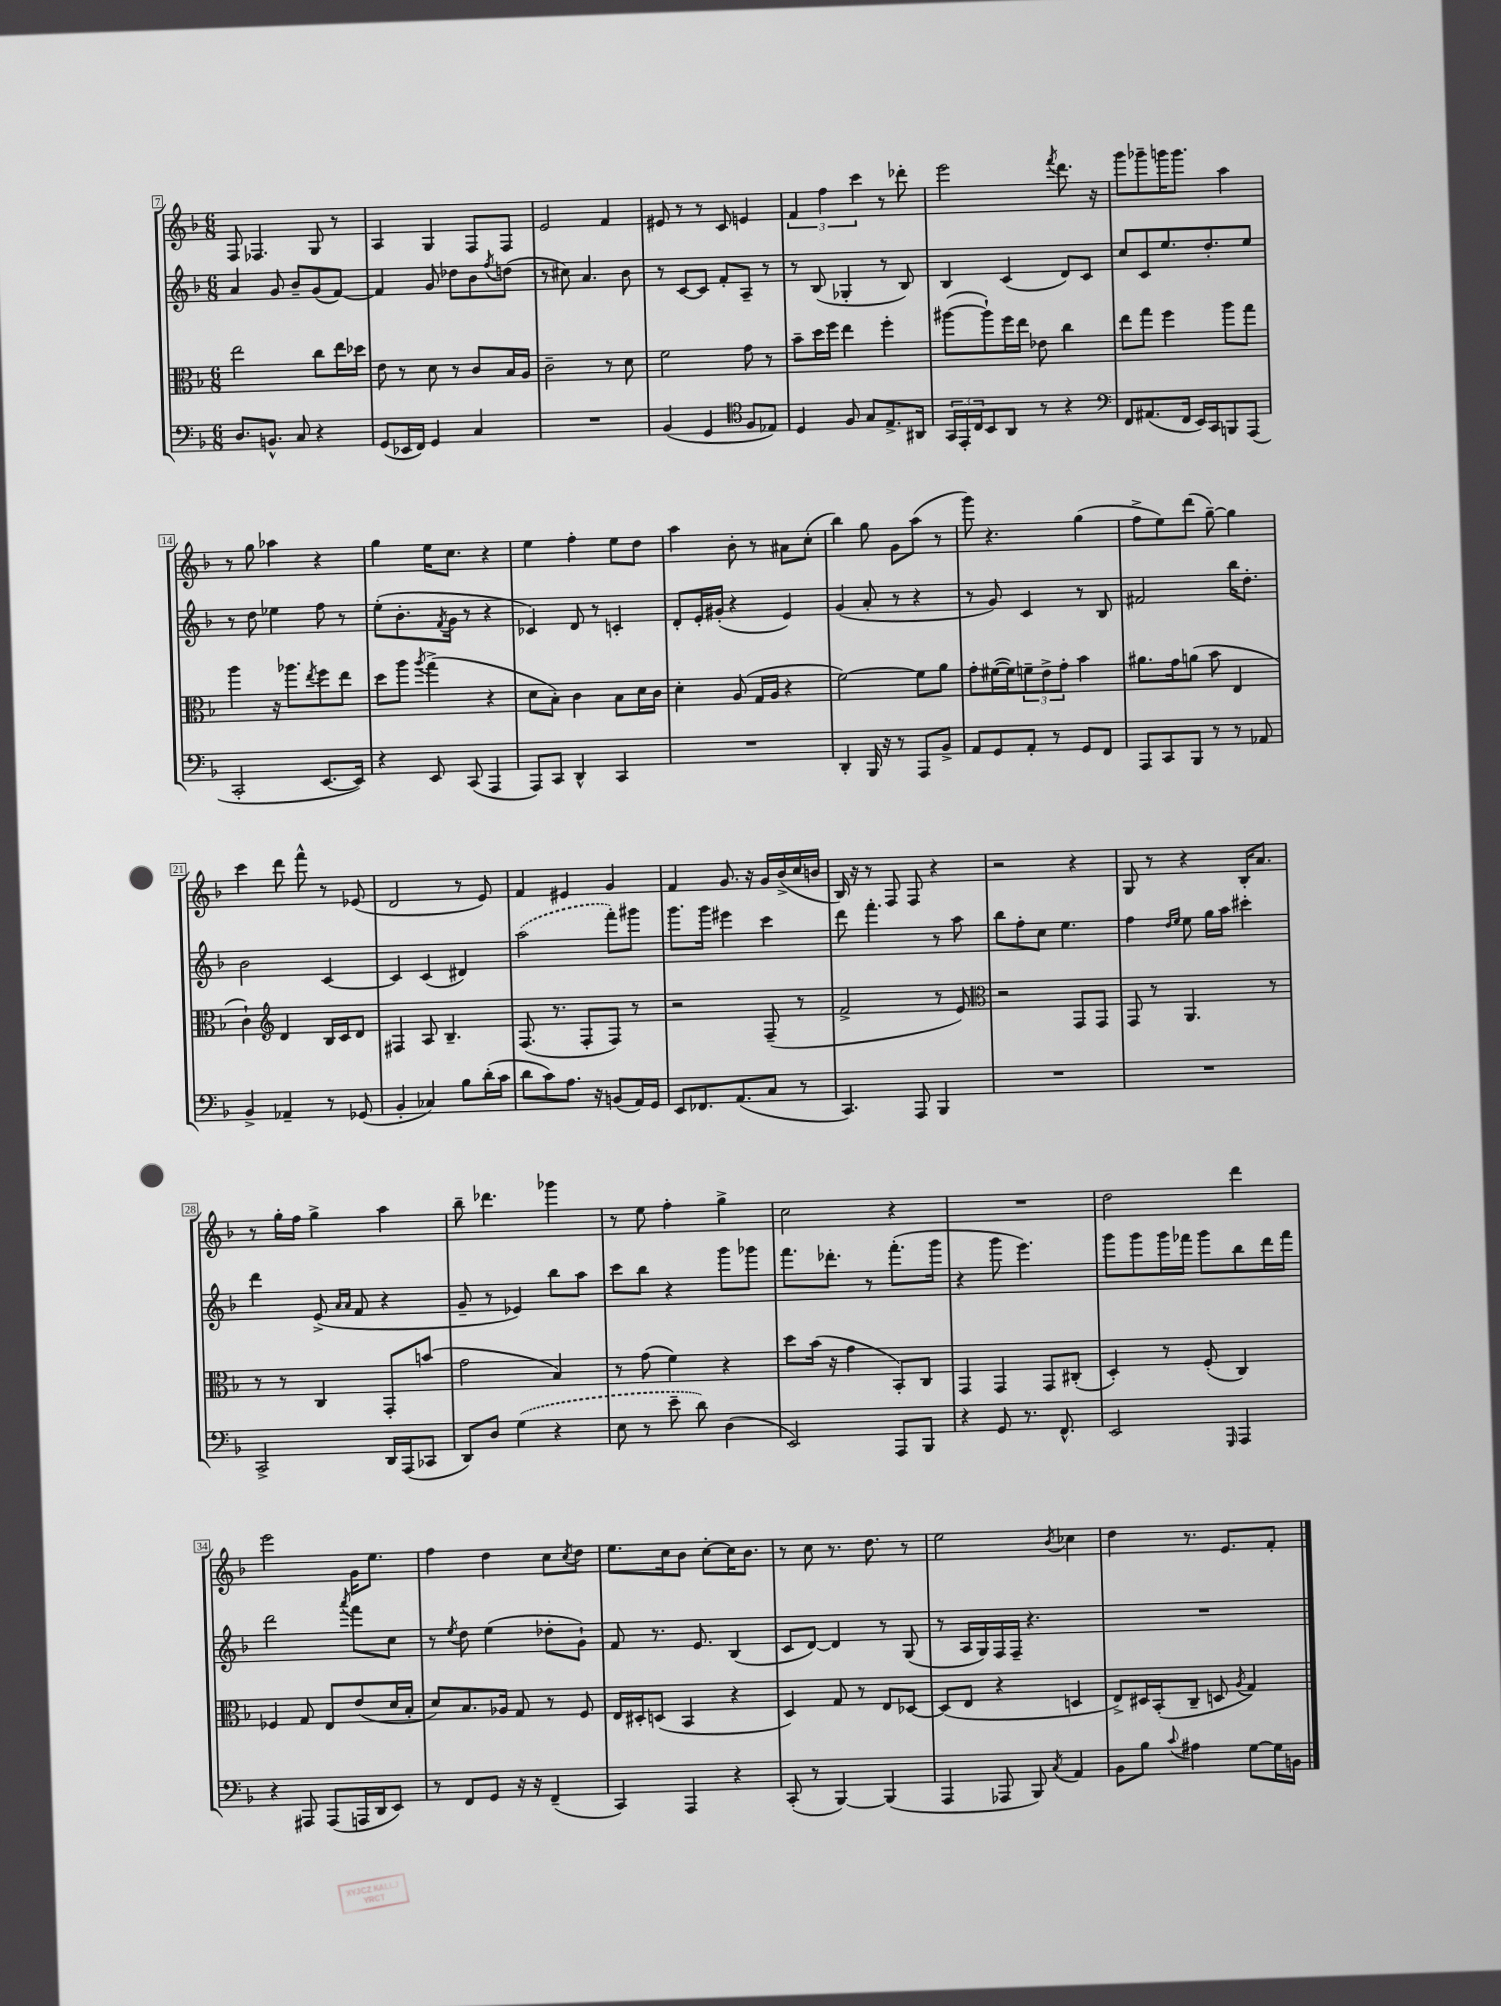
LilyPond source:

<<
\new StaffGroup <<
\new Staff = "s0" {
    \clef treble \key f \major \numericTimeSignature \time 6/8
    f8 fes4. g8 r8 |
    a4 g4 f8 f8 |
    e'2 f'4 |
    eis'8 r8 r8 c'8 e'4 |
    \tuplet 3/2 { f'4 f''4 c'''4 } r8 des'''8-. |
    e'''2 \acciaccatura { f'''8 } d'''8. r16 |
    g'''8 ges'''8-- g'''16 g'''8. a''4 |
    r8 g''8 aes''4 r4 |
    g''4 e''16 c''8. r4 |
    e''4 f''4-. e''8 d''8 |
    a''4 bes'8-. r8 ais'8 c''8-.( |
    bes''4) g''8 g'8 a''8( r8 |
    g'''8) r4. g''4( |
    f''8-> e''8) d'''8( g''8~--) g''4 |
    c'''4 d'''8 f'''8-^ r8 ees'8( |
    d'2 r8 e'8) |
    f'4 eis'4 g'4 |
    f'4 g'8. r16 g'16 bes'16->( c''16 b'16 |
    bes16) r16 r8 f8 f8 r4 |
    r2 r4 |
    g8 r8 r4 bes16-. a'8. |
    r8 g''16-. f''16 g''4-> a''4 |
    bes''8-- des'''4. ges'''4 |
    r8 e''8 f''4-. g''4-> |
    c''2 r4 |
    R2. |
    d''2 d'''4 |
    e'''2 g'16 e''8. |
    f''4 d''4 c''8 \acciaccatura { c''8 } d''8 |
    e''8. c''16 bes'8 c''8~-. c''16 bes'8. |
    r8 c''8 r8. d''8. r8 |
    e''2 \acciaccatura { bes'8 } ces''4 |
    d''4 r8. e'8. f'8-. \bar "|." |
}
\new Staff = "s1" {
    \clef treble \key f \major \numericTimeSignature \time 6/8
    a'4 g'8 bes'8-- g'8( f'8~) |
    f'4 g'8 des''8 bes'8 \acciaccatura { f''8 } d''8( |
    r8 cis''8) a'4. bes'8 |
    r8 c'8~ c'8 f'8-. a8-- r8 |
    r8 bes8( ges4-. r8 bes8) |
    bes4 c'4( d'8) c'8 |
    c''8 c'8 e''8. d''8.-. e''8 |
    r8 d''8 ees''4 f''8 r8 |
    e''8-.( bes'8.-. \acciaccatura { f'8 } g'16 r8 r4 |
    ces'4) d'8 r8 c'4-. |
    d'8-. e'16-. gis'16-.( r4 e'4) |
    g'4( a'8-. r8 r4 |
    r8 g'8) c'4 r8 bes8 |
    fis'2 bes''16 d''8.-. |
    bes'2 c'4~ |
    c'4 c'4( dis'4) |
    \once \slurDashed a''2( f'''8-.) gis'''8 |
    g'''8. g'''16 eis'''4 c'''4 |
    d'''8 f'''4.-. r8 a''8 |
    bes''8 f''8-. c''8 e''4. |
    f''4 \grace { d''16 e''16 } e''8 g''16 a''16 cis'''4-. |
    d'''4 e'8->( \grace { a'16 a'16 } f'8 r4 |
    g'8-- r8 ees'4) bes''8 a''8 |
    c'''8 bes''8 r4 g'''8 ges'''8 |
    f'''8. des'''8.-. r8 f'''8.-.( g'''16 |
    r4 g'''8 e'''4.) |
    g'''8 g'''8 g'''16 fes'''16 g'''8 bes''8 d'''16 fes'''16 |
    d'''2 \acciaccatura { a'''8 } f'''8 c''8 |
    r8 \acciaccatura { e''8 } d''8 e''4( des''8-. g'8-!) |
    f'8 r8. e'8. bes4( |
    c'8 d'8~) d'4 r8 g8( |
    r8 a16 g16) f16 f16-- r4. |
    R2. \bar "|." |
}
\new Staff = "s2" {
    \clef alto \key f \major \numericTimeSignature \time 6/8
    e''2 c''8 e''16 des''16 |
    e'8 r8 d'8 r8 c'8 bes16 a16 |
    c'2-- r8 d'8 |
    f'2 g'8 r8 |
    bes'8-- d''16 f''16 e''4 f''4-. |
    ais''8~( ais''8-!) f''16 e''16 ees'8 c''4 |
    e''8 g''8 f''4 a''8 g''8 |
    a''4 r16 aes''8. \acciaccatura { e''8 } f''8 e''8 |
    d''8 a''8 \acciaccatura { a''8 } g''4->( r4 |
    d'8 bes8-.) c'4 bes8 d'16 c'16 |
    d'4-. a8( g16 a16 r4 |
    f'2~) f'8 a'8 |
    g'8-. fis'16~( fis'16) \tuplet 3/2 { f'8-- e'8-> g'8-. } bes'4 |
    ais'8. g'16 a'8( bes'8 e4 |
    c'4-!) \clef treble d'4 bes16 c'16 d'8 |
    fis4 a8 bes4.-- |
    f8.( r8. f8-. f8) r8 |
    r2 f8--( r8 |
    f'2-> r8 e'8) |
    \clef alto r2 g,8 g,8 |
    g,8 r8 a,4. r8 |
    r8 r8 c4 g,8-. b'8( |
    g'2 bes4) |
    r8 g'8( f'4) r4 |
    d''8 bes'16( r16 g'4 bes,8-.) c8 |
    g,4 g,4 g,8 cis8-.( |
    d4-.) r8 f8-.( c4) |
    fes4 g8 e8 e'8( d'16 bes16-. |
    d'8) bes8. aes16 g8 r8 f8 |
    e16 dis16-. d8( bes,4 r4 |
    d4) g8 r8 e8 des8~ |
    des8( e8 r4 d4 |
    e8->) dis16 bes,16-.( c8-- d8 \acciaccatura { a8 } g4) \bar "|." |
}
\new Staff = "s3" {
    \clef bass \key f \major \numericTimeSignature \time 6/8
    d8. b,8.-^ c8 r4 |
    g,8( ees,16 f,16) g,4 c4 |
    R2. |
    bes,4( g,4 \clef tenor f8 ees8) |
    d4 f8 g8 e8.-> ais,16 |
    \tuplet 3/2 { g,16 e,16-. c16 } bes,8 a,8 r8 r4 |
    \clef bass f,8 ais,8.( f,16 e,16) c,16 b,,8 a,,8( |
    c,2-. e,8.~ e,16) |
    r4 e,8 c,8( a,,4 |
    a,,8) c,8 d,4-^ c,4 |
    R2. |
    d,4-. bes,,16 r16 r8 a,,8 bes,8-> |
    a,8 g,8 a,8-. r8 g,8 f,8 |
    a,,8 c,8 bes,,8 r8 r8 aes,8 |
    bes,4-> aes,4-- r8 ges,8( |
    bes,4-. ces4) bes8 d'16-.( c'16 |
    d'8 c'8) a8. r16 b,8( a,16) g,16 |
    e,8 fes,8. a,8.( c8 r8 |
    c,4.) a,,8 bes,,4 |
    R2. |
    R2. |
    c,2-> d,16 a,,16( ces,8 |
    d,8) d8 \once \slurDashed g4( r4 |
    e8 r8 e'8-- d'8) d4( |
    e,2) a,,8 bes,,8 |
    r4 g,8 r8. f,8.-^ |
    e,2 \grace { g,,16 } a,,4 |
    r4 ais,,8 ais,,8( a,,16 d,16 e,8) |
    r8 f,8 g,8 r16 r16 f,4--( |
    c,4) a,,4 r4 |
    c,8-.( r8 bes,,4~) bes,,4( |
    a,,4 aes,,8 bes,,8) \acciaccatura { c8 } a,4 |
    bes,8 bes8 \appoggiatura { c'8 } ais4 g8~ g16 b,16 \bar "|." |
}
>>
>>
\layout { \context { \Score currentBarNumber = #7 \override BarNumber.stencil = #(make-stencil-boxer 0.1 0.3 ly:text-interface::print) } }
